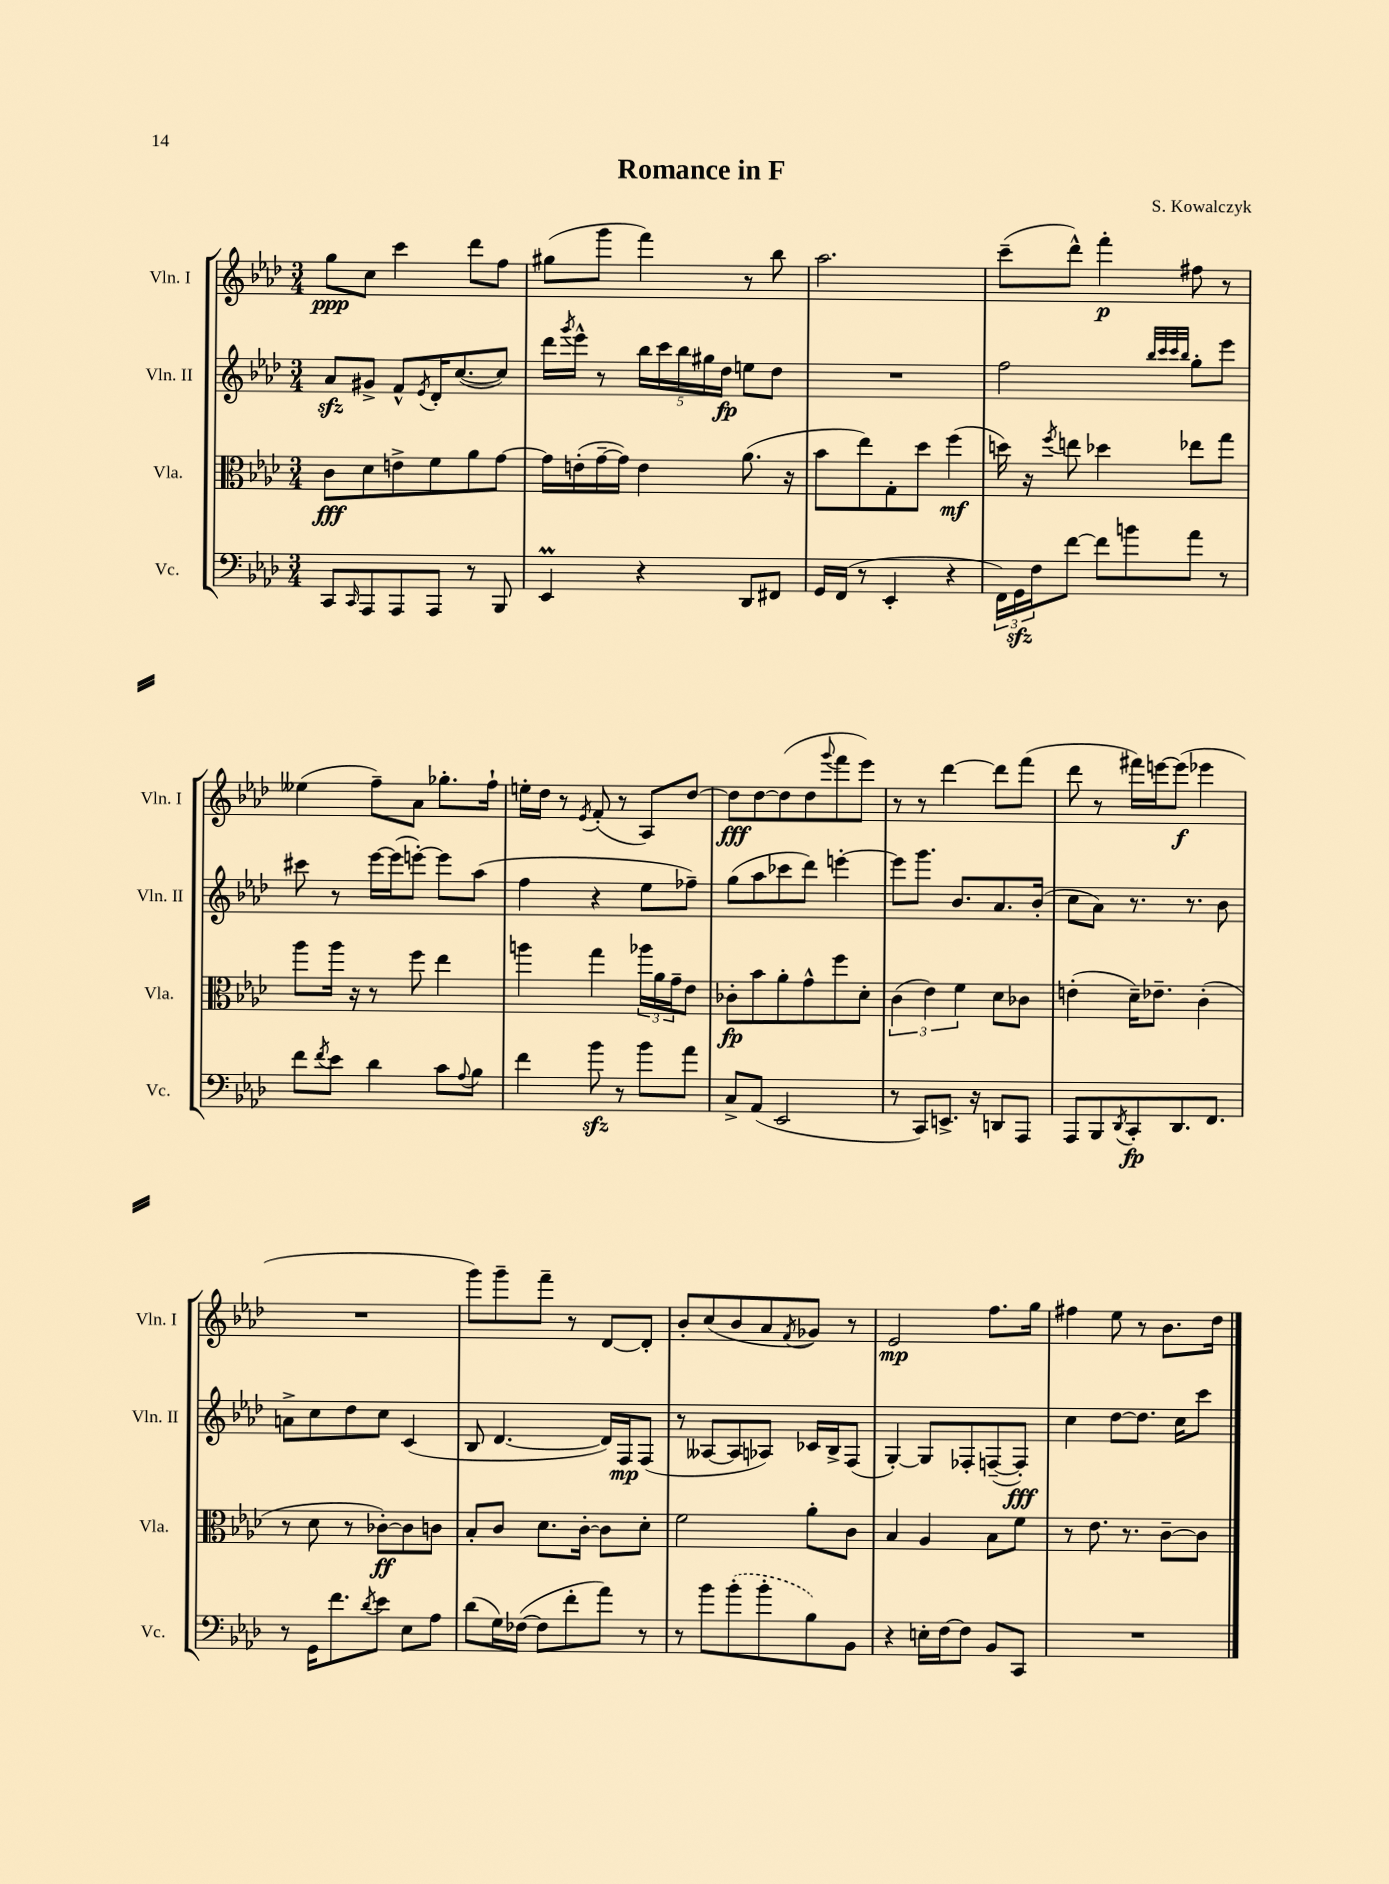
\header { title = "Romance in F" composer = "S. Kowalczyk" }
<<
\new StaffGroup <<
\new Staff = "s0" \with { instrumentName = "Vln. I" shortInstrumentName = "Vln. I" } {
    \clef treble \key aes \major \numericTimeSignature \time 3/4
    g''8\ppp c''8 c'''4 des'''8 f''8 |
    gis''8( g'''8 f'''4) r8 bes''8 |
    aes''2. |
    c'''8--( des'''8-^) f'''4-.\p fis''8 r8 |
    eeses''4( f''8--) aes'8 ges''8.-. f''16-! |
    e''16-. des''16 r8 \acciaccatura { ees'8 } f'8-.( r8 aes8) des''8~ |
    des''8\fff des''8~ des''8( des''8 \appoggiatura { g'''8 } f'''8 ees'''8) |
    r8 r8 des'''4~ des'''8 f'''8( |
    des'''8 r8 fis'''16) e'''16~ e'''8\f( ees'''4 |
    R2. |
    g'''8) g'''8-- f'''8-- r8 des'8~ des'8-. |
    bes'8-. c''8( bes'8 aes'8 \acciaccatura { f'8 } ges'8) r8 |
    ees'2\mp f''8. g''16 |
    fis''4 ees''8 r8 bes'8. des''16 \bar "|." |
}
\new Staff = "s1" \with { instrumentName = "Vln. II" shortInstrumentName = "Vln. II" } {
    \clef treble \key aes \major \numericTimeSignature \time 3/4
    aes'8\sfz gis'8-> f'8-^ \acciaccatura { ees'8 } des'16-. c''8.~( c''8) |
    des'''16 \acciaccatura { g'''8 } ees'''16-^ r8 \tuplet 5/4 { bes''16 c'''16 bes''16 gis''16 des''16\fp } e''8 des''8 |
    R2. |
    f''2 \grace { bes''32 c'''32 c'''32 bes''32 } g''8-. ees'''8 |
    cis'''8 r8 ees'''16~ ees'''16( e'''8~-.) e'''8 aes''8( |
    f''4 r4 ees''8 fes''8--) |
    g''8( aes''8 ces'''8 des'''8) e'''4~-. |
    e'''8 g'''8. bes'8. aes'8. bes'16-.( |
    c''8 aes'8) r8. r8. bes'8 |
    a'8-> c''8 des''8 c''8 c'4( |
    bes8 des'4.~ des'16) f16\mp f8( |
    r8 aeses8~ aeses8 aes8) ces'16 bes16-> f8( |
    g4~-.) g8 fes8-. f8~--( f8-.\fff) |
    c''4 des''8~ des''8. c''16 c'''8 \bar "|." |
}
\new Staff = "s2" \with { instrumentName = "Vla." shortInstrumentName = "Vla." } {
    \clef alto \key aes \major \numericTimeSignature \time 3/4
    c'8\fff des'8 e'8-> f'8 aes'8 g'8~ |
    g'16 e'16-.( g'16~-- g'16) e'4 aes'8.( r16 |
    bes'8 ees''8) g8-. des''8 f''4\mf( |
    d''16) r16 \acciaccatura { f''8 } e''8 des''4 ees''8 g''8 |
    aes''8 aes''16 r16 r8 f''8 ees''4 |
    a''4 g''4 \tuplet 3/2 { aes''16 aes'16 g'16-- } ees'8 |
    ces'8-.\fp bes'8 aes'8-. g'8-^ f''8 des'8-. |
    \tuplet 3/2 { c'4( ees'4) f'4 } des'8 ces'8 |
    e'4-.( des'16--) ees'8.-- c'4-.( |
    r8 des'8 r8 ces'8~-.\ff) ces'8 c'8 |
    bes8-. c'8 des'8. c'16~-. c'8 des'8-. |
    f'2 aes'8-. c'8 |
    bes4 aes4 bes8 f'8 |
    r8 ees'8. r8. c'8~-- c'8 \bar "|." |
}
\new Staff = "s3" \with { instrumentName = "Vc." shortInstrumentName = "Vc." } {
    \clef bass \key aes \major \numericTimeSignature \time 3/4
    c,8 \grace { c,16 } aes,,8 aes,,8 aes,,8 r8 bes,,8 |
    ees,4\prall r4 des,8 fis,8 |
    g,16 f,16( r8 ees,4-. r4 |
    \tuplet 3/2 { f,16) g,16\sfz f16 } f'8~ f'8 b'8 aes'8 r8 |
    f'8 \acciaccatura { f'8 } ees'8 des'4 c'8 \appoggiatura { aes8 } bes8 |
    f'4 bes'8\sfz r8 bes'8 aes'8 |
    c8-> aes,8( ees,2 |
    r8 c,8) e,8.-> r16 d,8 aes,,8 |
    aes,,8 bes,,8 \acciaccatura { des,8 } c,8-.\fp des,8. f,8. |
    r8 g,16 f'8. \acciaccatura { des'8 } ees'8 ees8 aes8 |
    des'8( g16) fes16~( fes8 f'8-. aes'8) r8 |
    r8 bes'8 \once \slurDashed bes'8-.( bes'8-. bes8) bes,8 |
    r4 e16-. f16~ f8 bes,8 c,8 |
    R2. \bar "|." |
}
>>
>>
\layout { \context { \Score \remove "Bar_number_engraver" } }
